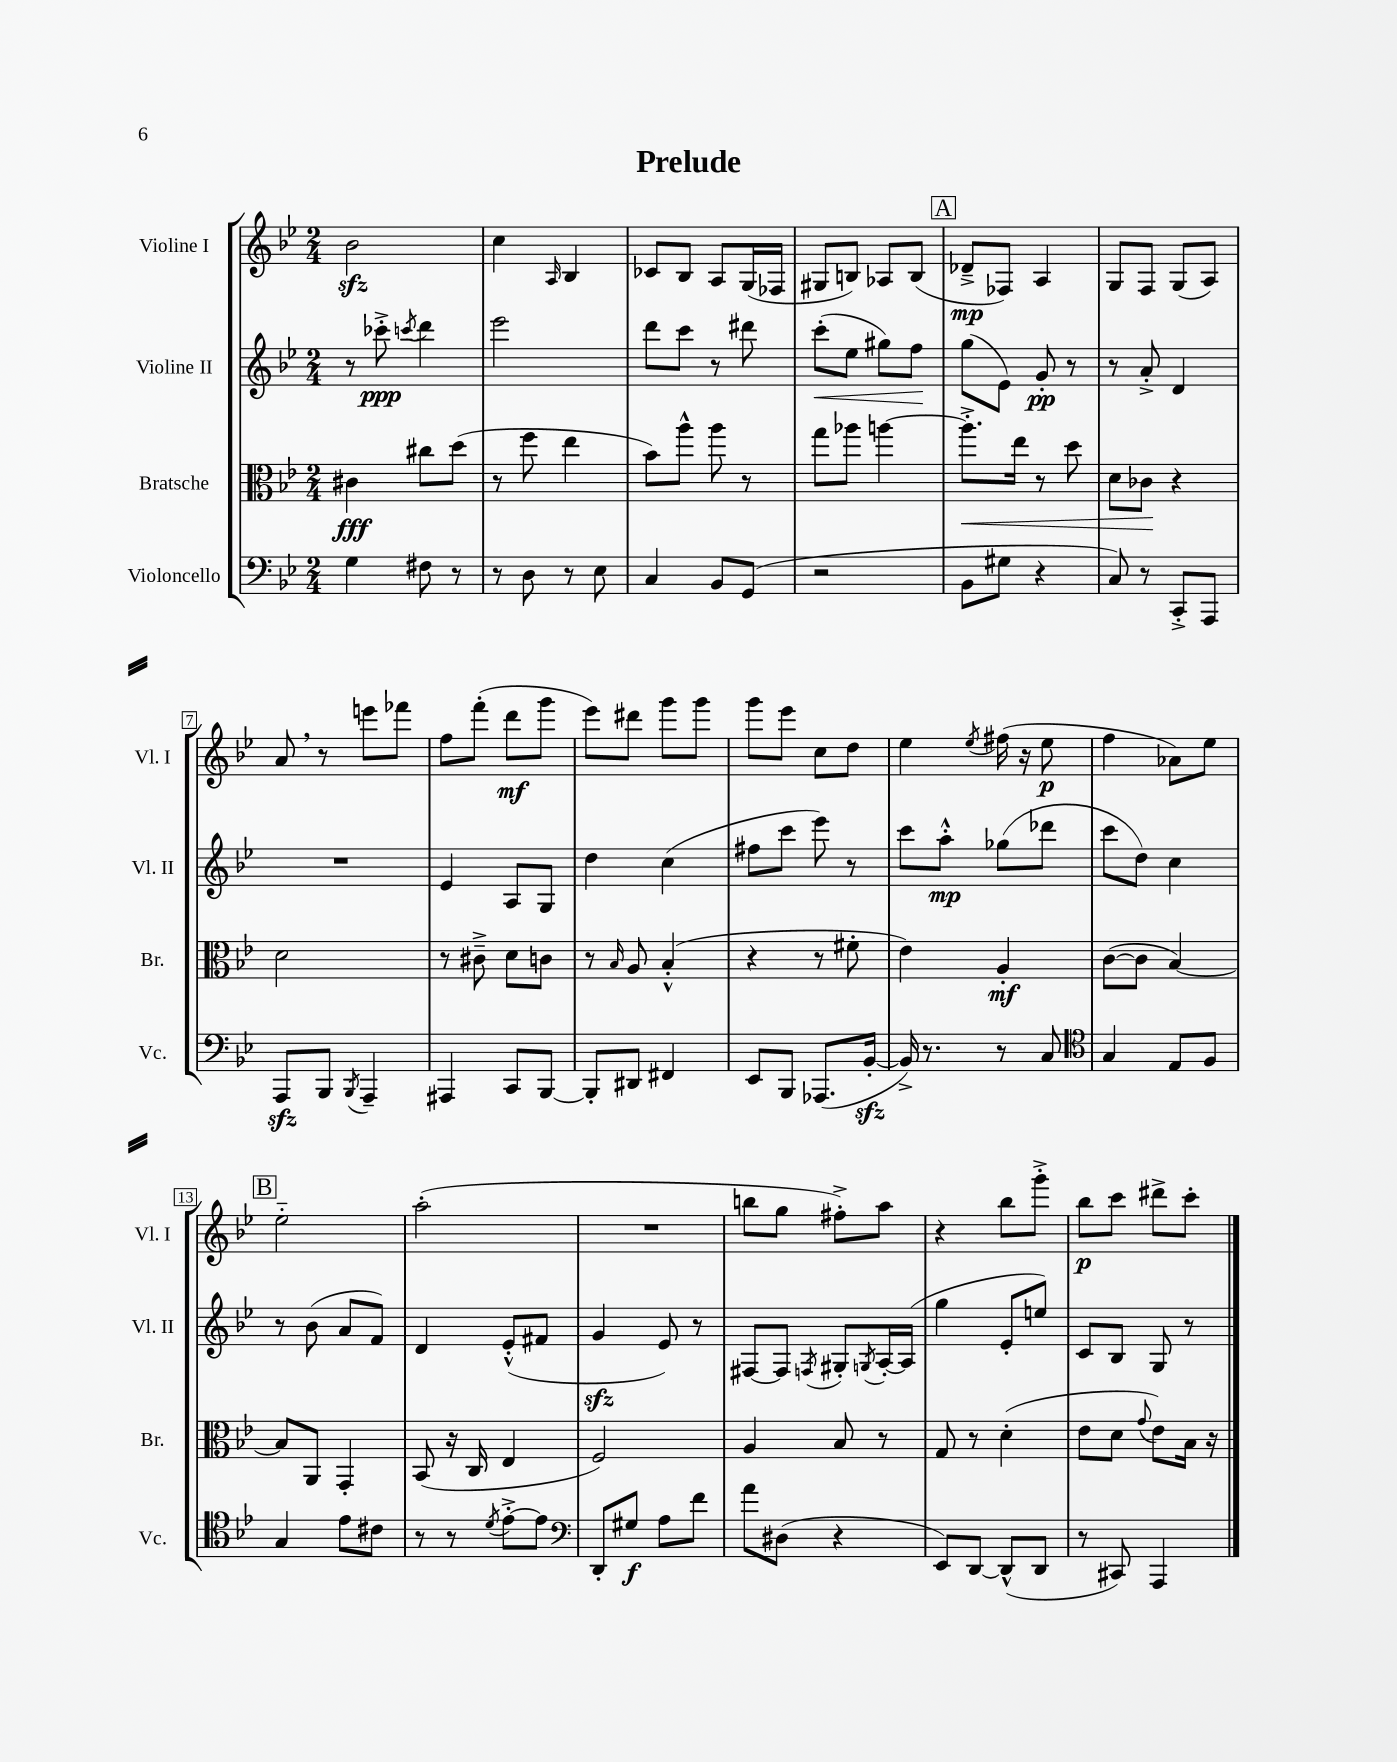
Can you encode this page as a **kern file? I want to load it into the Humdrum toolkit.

**kern	**dynam	**kern	**dynam	**kern	**dynam	**kern	**dynam
*part4	*part4	*part3	*part3	*part2	*part2	*part1	*part1
*staff4	*staff4	*staff3	*staff3	*staff2	*staff2	*staff1	*staff1
*I"Violoncello	*	*I"Bratsche	*	*I"Violine II	*	*I"Violine I	*
*I'Vc.	*	*I'Br.	*	*I'Vl. II	*	*I'Vl. I	*
*clefF4	*	*clefC3	*	*clefG2	*	*clefG2	*
*k[b-e-]	*	*k[b-e-]	*	*k[b-e-]	*	*k[b-e-]	*
*M2/4	*	*M2/4	*	*M2/4	*	*M2/4	*
=1	=1	=1	=1	=1	=1	=1	=1
4G\	.	4c#X\	fff	8r	.	2b-zz\	.
.	.	.	.	8ccc-X'^\	ppp	.	.
.	.	.	.	8qcccn/	.	.	.
8F#X\	.	8cc#X\L	.	4ddd\	.	.	.
8r	.	(8dd\J	.	.	.	.	.
=2	=2	=2	=2	=2	=2	=2	=2
8r	.	8r	.	2eee-\	.	4cc\	.
8D\	.	8ff\	.	.	.	.	.
.	.	.	.	.	.	16qqA/	.
8r	.	4ee-\	.	.	.	4B-/	.
8E-\	.	.	.	.	.	.	.
=3	=3	=3	=3	=3	=3	=3	=3
4C/	.	8b-\L)	.	8ddd\L	.	8c-X/L	.
.	.	8aa^^\J	.	8ccc\J	.	8B-/J	.
8BB-/L	.	8aa\	.	8r	.	8A/L	.
(8GG/J	.	8r	.	8ddd#X\	.	(16G/L	.
.	.	.	.	.	.	16F-X/JJ	.
=4	=4	=4	=4	=4	=4	=4	=4
!	!	!	!	!	!LO:HP:b	!	!
2r	.	8gg\L	.	(8ccc'\L	<	8G#X/L	.
.	.	8aa-X\J	.	8ee-\J	.	8Bn/J)	.
.	.	[4aan\	.	8gg#X\L)	.	8A-X/L	.
.	.	.	.	8ff\J	.	(8B/J	.
.	.	.	.	.	[	.	.
!!LO:REH:place=s1:t=A
=5	=5	=5	=5	=5	=5	=5	=5
!	!	!	!LO:HP:b	!	!	!	!
8BB-\L	.	8.aa'^\L]	<	(8gg\L	.	8d-X~^/L	mp
8G#X\J	.	.	.	8e-\J)	.	8F-X/J)	.
.	.	16ee-\Jk	.	.	.	.	.
4r	.	8r	.	8g'/	pp	4A/	.
.	.	8dd\	.	8r	.	.	.
=6	=6	=6	=6	=6	=6	=6	=6
8C/)	.	8d\L	.	8r	.	8G/L	.
8r	.	8c-X\J	.	8a'^/	.	8F/J	.
8CC'^/L	.	4r	[	4d/	.	(8G/L	.
8AAA/J	.	.	.	.	.	8A/J)	.
!!LO:LB:g=z
=7	=7	=7	=7	=7	=7	=7	=7
8AAAzz/L	.	2d\	.	2r	.	8a,/	.
8BBB-/J	.	.	.	.	.	8r	.
8qBBB-/	.	.	.	.	.	.	.
4AAA~/	.	.	.	.	.	8eeen\L	.
.	.	.	.	.	.	8fff-X\J	.
=8	=8	=8	=8	=8	=8	=8	=8
4AAA#X/	.	8r	.	4e-/	.	8ff\L	.
.	.	8c#X~^\	.	.	.	(8fff'\J	.
8CC/L	.	8d\L	.	8A/L	.	8ddd\L	mf
[8BBB-/J	.	8cn\J	.	8G/J	.	8ggg\J	.
=9	=9	=9	=9	=9	=9	=9	=9
8BBB-'/L]	.	8r	.	4dd\	.	8eee-\L)	.
.	.	16qqB-/	.	.	.	.	.
8DD#X/J	.	8A/	.	.	.	8ddd#X\J	.
4FF#X/	.	(4B-'^^/	.	(4cc\	.	8ggg\L	.
.	.	.	.	.	.	8ggg\J	.
=10	=10	=10	=10	=10	=10	=10	=10
8EE-/L	.	4r	.	8ff#X\L	.	8ggg\L	.
8BBB-/J	.	.	.	8ccc\J	.	8eee-\J	.
(8.AAA-X/L	.	8r	.	8eee-\)	.	8cc\L	.
.	.	8f#X'\	.	8r	.	8dd\J	.
[16BB-zz'/Jk	.	.	.	.	.	.	.
=11	=11	=11	=11	=11	=11	=11	=11
16BB-^/])	.	4e-\)	.	8ccc\L	.	4ee-\	.
8.r	.	.	.	.	.	.	.
.	.	.	.	8aa'^^\J	mp	.	.
.	.	.	.	.	.	8qee-/	.
8r	.	4A'/	mf	(8gg-X\L	.	(16ff#X\	.
.	.	.	.	.	.	16r	.
8C/	.	.	.	8ddd-X\J	.	8ee-\	p
=12	=12	=12	=12	=12	=12	=12	=12
*clefC4	*	*	*	*	*	*	*
4G/	.	([8c\L	.	8ccc\L	.	4ff\	.
.	.	8c\J]	.	8dd\J)	.	.	.
8E-/L	.	[4B-/)	.	4cc\	.	8a-X\L)	.
8F/J	.	.	.	.	.	8ee-\J	.
!!LO:LB:g=z
!!LO:REH:place=s1:t=B
=13	=13	=13	=13	=13	=13	=13	=13
4G/	.	8B-/L]	.	8r	.	2ee-\	.
.	.	8AA/J	.	(8b-\	.	.	.
8e-\L	.	4GG'/	.	8a/L	.	.	.
8c#X\J	.	.	.	8f/J)	.	.	.
=14	=14	=14	=14	=14	=14	=14	=14
8r	.	(8BB-/	.	4d/	.	(2aa'\	.
8r	.	16r	.	.	.	.	.
.	.	16C/	.	.	.	.	.
8qd/	.	.	.	.	.	.	.
[8e-'^\L	.	4E-/	.	(8e-'^^/L	.	.	.
8e-\J]	.	.	.	8f#X/J	.	.	.
=15	=15	=15	=15	=15	=15	=15	=15
*clefF4	*	*	*	*	*	*	*
8DD'/L	.	2F/)	.	4gzz/	.	2r	.
8G#X/J	f	.	.	.	.	.	.
8A\L	.	.	.	8e-/)	.	.	.
8f\J	.	.	.	8r	.	.	.
=16	=16	=16	=16	=16	=16	=16	=16
8a\L	.	4A/	.	[8F#X/L	.	8bbn\L	.
(8D#X\J	.	.	.	8F#/J]	.	8gg\J	.
.	.	.	.	8qFn/	.	.	.
4r	.	8B-/	.	8G#X'/L	.	8ff#X'^\L)	.
.	.	.	.	8qGn/	.	.	.
.	.	8r	.	[16A'/L	.	8aa\J	.
.	.	.	.	(16A/JJ]	.	.	.
=17	=17	=17	=17	=17	=17	=17	=17
8EE-/L)	.	8G/	.	4gg\	.	4r	.
[8DD/J	.	8r	.	.	.	.	.
(8DD^^/L]	.	(4d'\	.	8e-'/L	.	8bb-\L	.
8DD/J	.	.	.	8een/J)	.	8ggg'^\J	.
=18	=18	=18	=18	=18	=18	=18	=18
8r	.	8e-\L	.	8c/L	.	8bb-\L	p
8CC#X/)	.	8d\J	.	8B-/J	.	8ccc\J	.
.	.	8qqg/	.	.	.	.	.
4AAA/	.	8e-\L)	.	8G/	.	8ddd#X^\L	.
.	.	16B-\Jk	.	8r	.	8ccc'\J	.
.	.	16r	.	.	.	.	.
==	==	==	==	==	==	==	==
*-	*-	*-	*-	*-	*-	*-	*-
